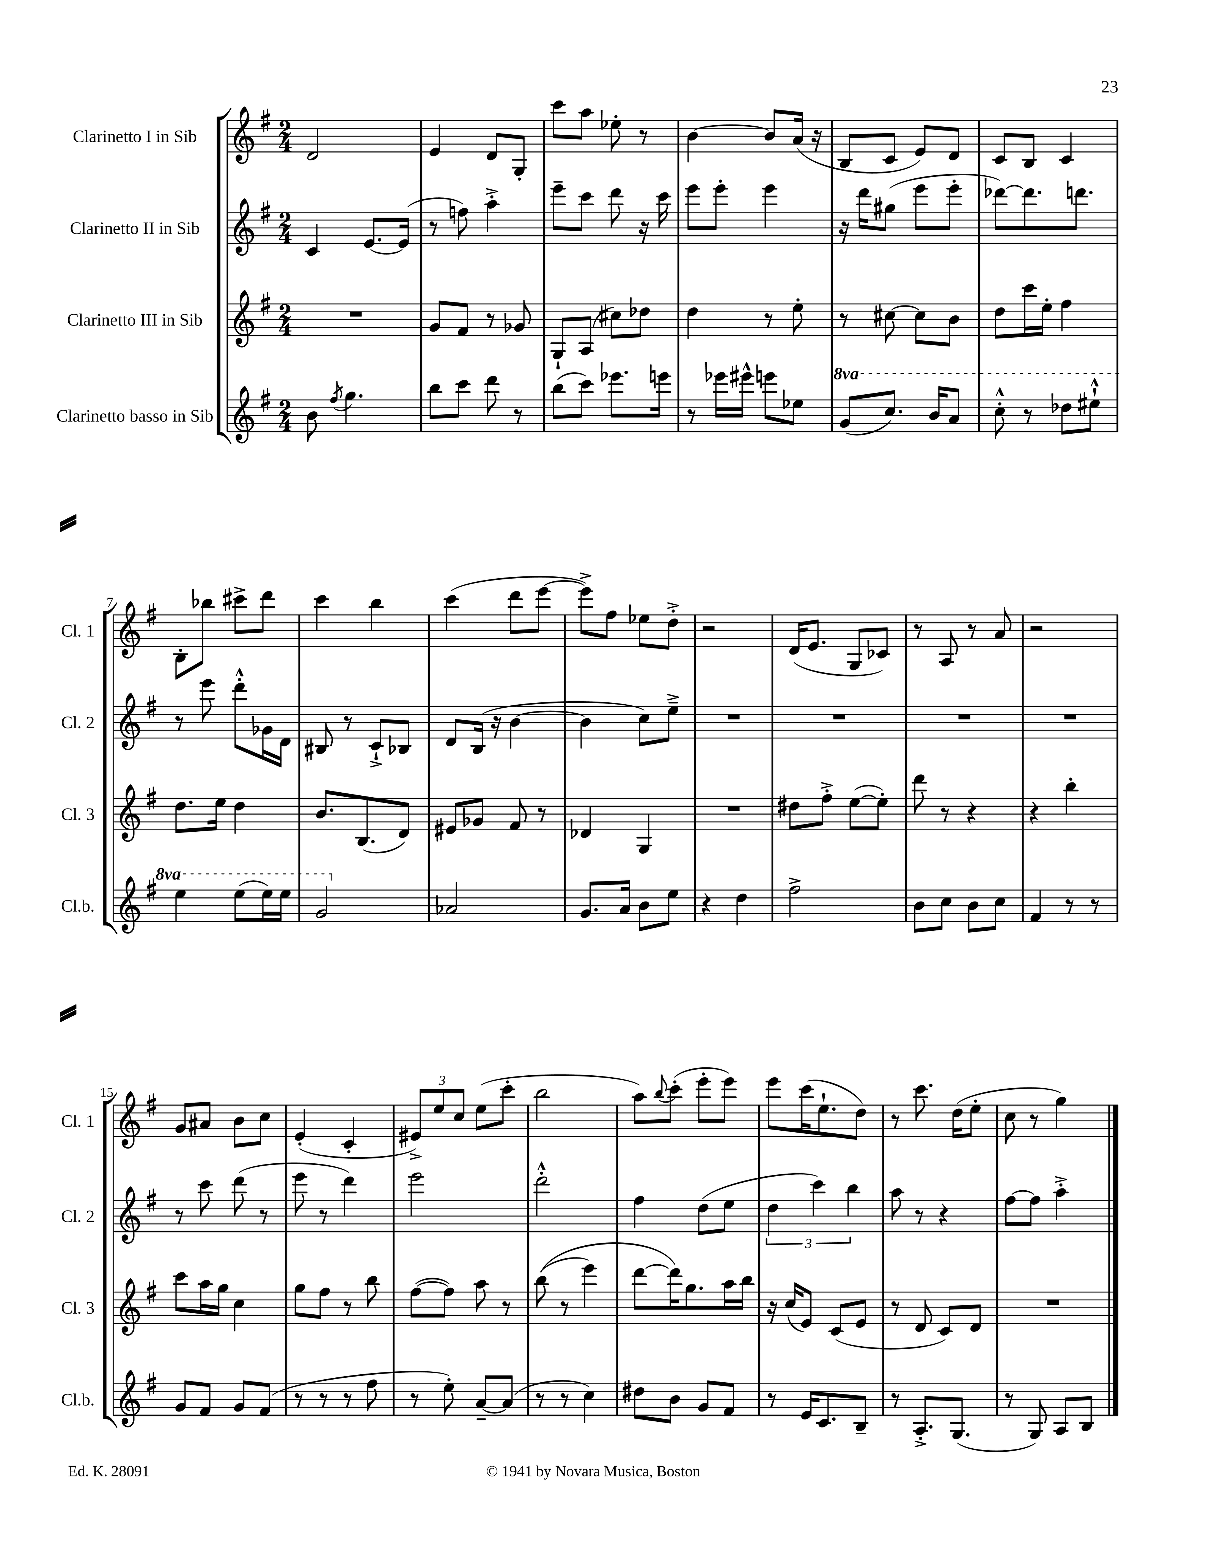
<<
\new StaffGroup <<
\new Staff = "s0" \with { instrumentName = "Clarinetto I in Sib" shortInstrumentName = "Cl. 1" } {
    \clef treble \key g \major \numericTimeSignature \time 2/4
    d'2 |
    e'4 d'8 g8-. |
    c'''8 a''8 ees''8-. r8 |
    b'4~ b'8 a'16( r16 |
    b8 c'8 e'8) d'8 |
    c'8 b8 c'4 |
    b8-. bes''8 cis'''8-> d'''8 |
    c'''4 b''4 |
    c'''4( d'''8 e'''8~ |
    e'''8->) fis''8 ees''8 d''8-.-> |
    r2 |
    d'16( e'8. g8 ces'8) |
    r8 a8 r8 a'8 |
    r2 |
    g'8 ais'8 b'8 c''8 |
    e'4-.( c'4-. |
    \tuplet 3/2 { eis'8->) e''8 c''8 } e''8( c'''8-. |
    b''2 |
    a''8) \appoggiatura { b''8 } c'''8-.( e'''8-. e'''8) |
    e'''8 c'''16( e''8.-! d''8) |
    r8 c'''8. d''16( e''8-. |
    c''8 r8 g''4) \bar "|." |
}
\new Staff = "s1" \with { instrumentName = "Clarinetto II in Sib" shortInstrumentName = "Cl. 2" } {
    \clef treble \key g \major \numericTimeSignature \time 2/4
    c'4 e'8.~ e'16( |
    r8 f''8) a''4-.-> |
    e'''8-- c'''8 d'''8 r16 c'''16 |
    e'''8 e'''8-. e'''4 |
    r16 d'''16 gis''8( e'''8 e'''8-. |
    des'''8~) des'''8. d'''8. |
    r8 e'''8 d'''8-.-^ ges'16 d'16 |
    bis8 r8 c'8-!-> bes8 |
    d'8 b16( r16 b'4~ |
    b'4 c''8) e''8---> |
    R2 |
    R2 |
    R2 |
    R2 |
    r8 c'''8 d'''8( r8 |
    e'''8 r8 d'''4) |
    e'''2 |
    d'''2-.-^ |
    fis''4 d''8( e''8 |
    \tuplet 3/2 { d''4 c'''4) b''4 } |
    a''8 r8 r4 |
    fis''8~ fis''8 a''4-.-> \bar "|." |
}
\new Staff = "s2" \with { instrumentName = "Clarinetto III in Sib" shortInstrumentName = "Cl. 3" } {
    \clef treble \key g \major \numericTimeSignature \time 2/4
    R2 |
    g'8 fis'8 r8 ges'8 |
    g8-! a8( cis''8) des''8 |
    d''4 r8 e''8-. |
    r8 cis''8~ cis''8 b'8 |
    d''8 c'''16 e''16-. fis''4 |
    d''8. e''16 d''4 |
    b'8. b8.( d'8) |
    eis'8 ges'8 fis'8 r8 |
    des'4 g4 |
    R2 |
    dis''8 fis''8-.-> e''8~( e''8-.) |
    d'''8 r8 r4 |
    r4 b''4-. |
    c'''8 a''16 g''16 c''4 |
    g''8 fis''8 r8 b''8 |
    fis''8~( fis''8) a''8 r8 |
    b''8(\( r8 e'''4) |
    d'''8~ d'''16\) g''8. a''16 b''16 |
    r16 c''16( e'8) c'8( e'8 |
    r8 d'8 c'8) d'8 |
    R2 \bar "|." |
}
\new Staff = "s3" \with { instrumentName = "Clarinetto basso in Sib" shortInstrumentName = "Cl.b." } {
    \clef treble \key g \major \numericTimeSignature \time 2/4 \set Staff.ottavationMarkups = #ottavation-simple-ordinals
    b'8 \acciaccatura { fis''8 } g''4. |
    b''8 c'''8 d'''8 r8 |
    b''8( c'''8) ees'''8. e'''16 |
    r8 ees'''16 eis'''16-^ e'''8 ees''8 |
    \ottava #1 g''8( c'''8.) b''16 a''8 |
    c'''8-.-^ r8 des'''8 eis'''8-!-^ |
    e'''4 e'''8( e'''16) e'''16 |
    g''2 \ottava #0 |
    aes'2 |
    g'8. a'16 b'8 e''8 |
    r4 d''4 |
    fis''2-> |
    b'8 c''8 b'8 c''8 |
    fis'4 r8 r8 |
    g'8 fis'8 g'8 fis'8( |
    r8 r8 r8 fis''8 |
    r8 e''8-.) a'8~-- a'8( |
    r8 r8 c''4) |
    dis''8 b'8 g'8 fis'8 |
    r8 e'16 c'8. b8-- |
    r8 a8.-.-> g8.( |
    r8 g8) a8 b8 \bar "|." |
}
>>
>>
